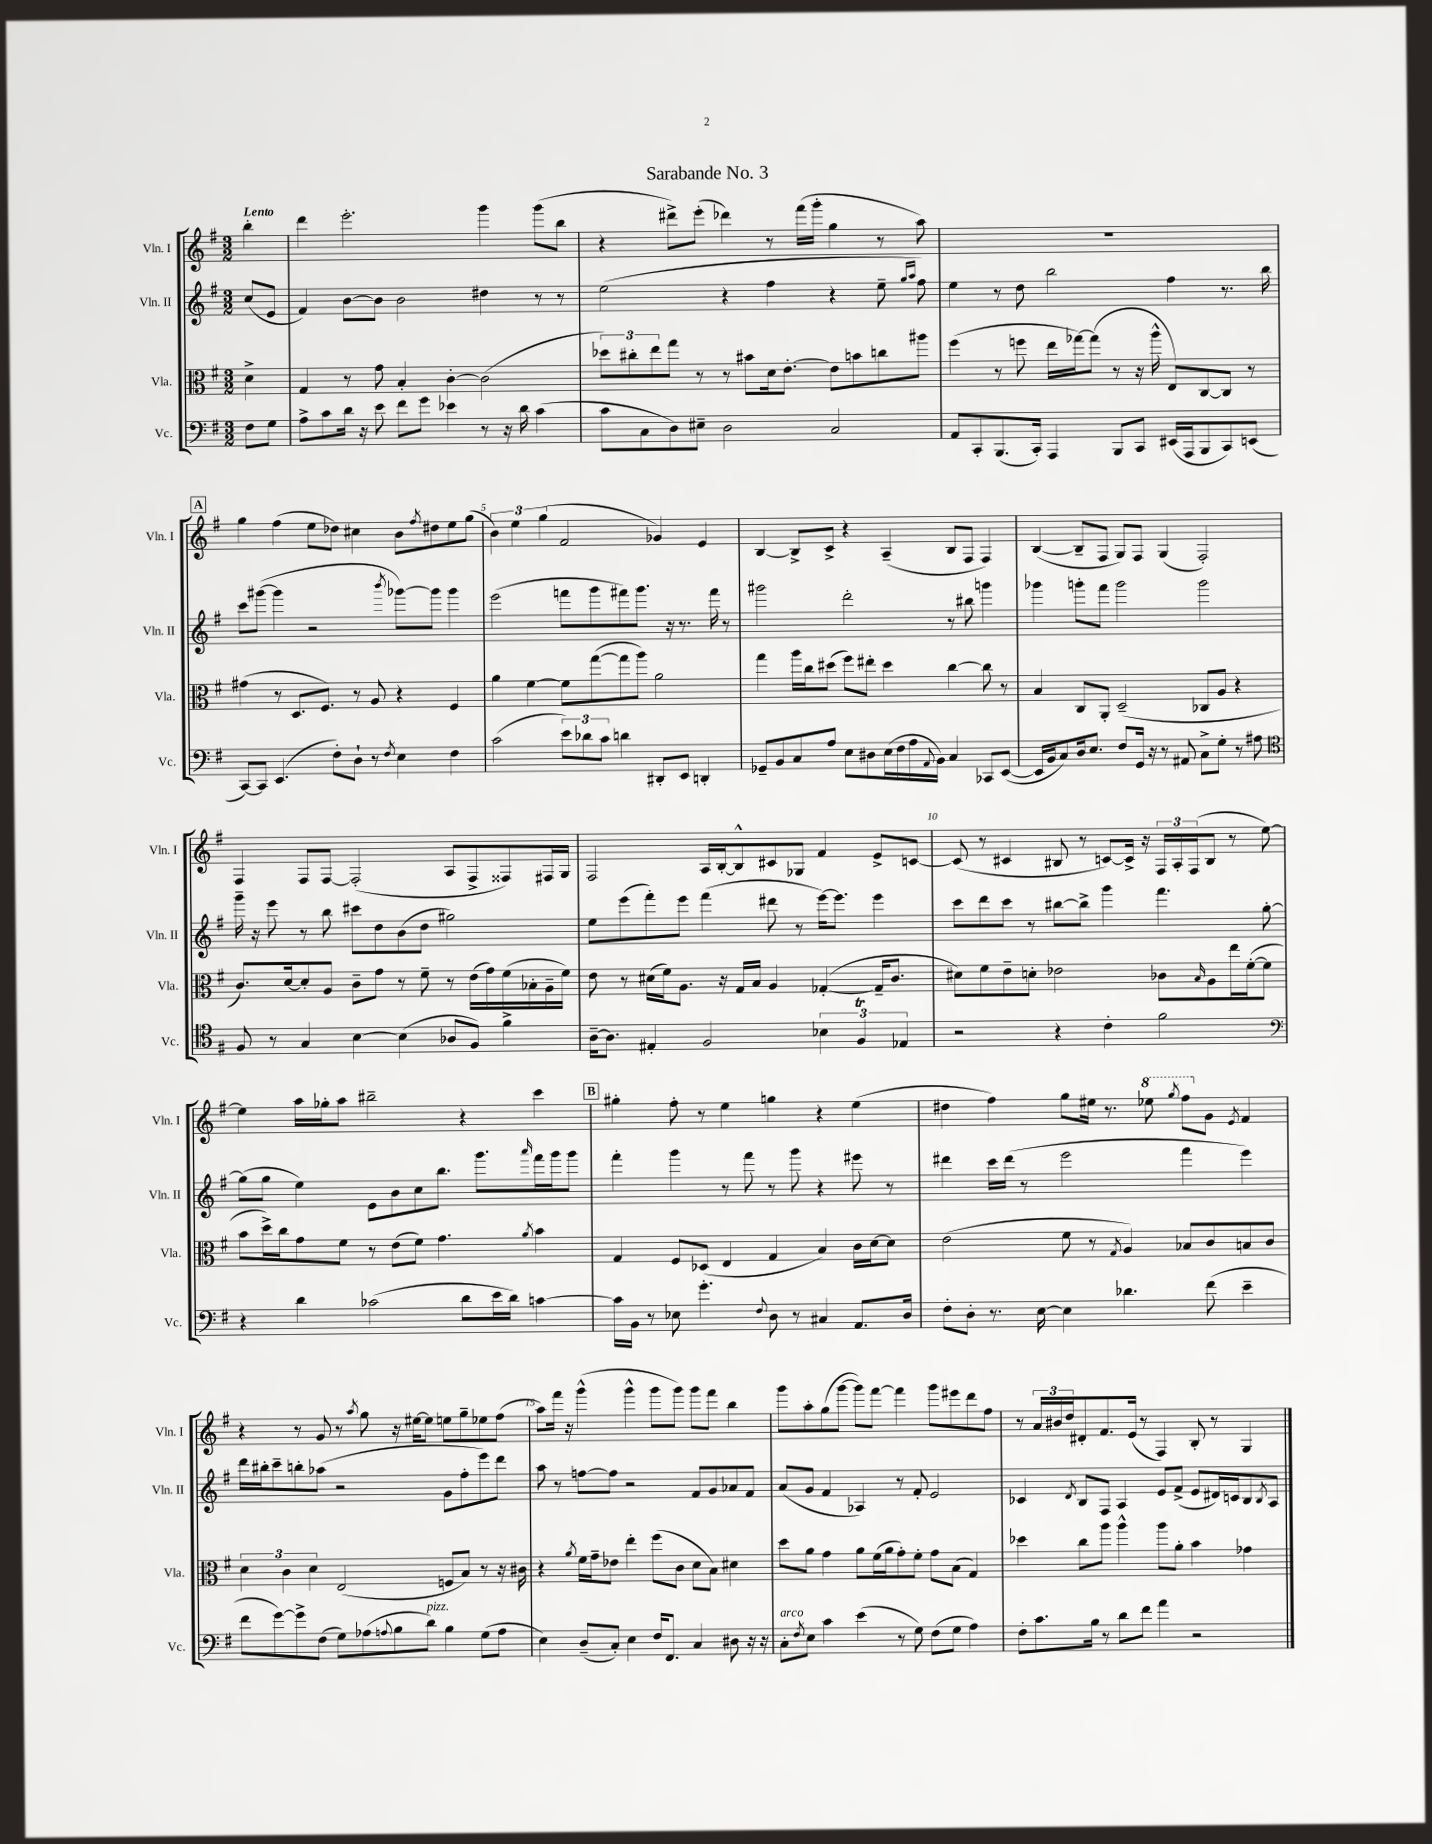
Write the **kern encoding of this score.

**kern	**kern	**kern	**kern
*staff4	*staff3	*staff2	*staff1
*clefF4	*clefC3	*clefG2	*clefG2
*k[f#]	*k[f#]	*k[f#]	*k[f#]
*M3/2	*M3/2	*M3/2	*M3/2
8F#\L	4d^\	(8cc/L	4bb'\
8G\J	.	8e/J	.
=	=	=	=
8A^\L	4G/	4f#/)	4ddd\
8c\	.	.	.
16d\Jk	8r	[8b\L	2.eee'\
16r	.	.	.
8e\	8g\	8b\]J	.
8f#\L	4B'/	2b\	.
8g\J	.	.	.
4e-\	[4c'\	.	.
8r	(2c\]	4dd#\	4ggg\
16r	.	.	.
16d\	.	.	.
(4c\	.	8r	(8ggg\L
.	.	8r	8bb\J
=	=	=	=
8c\L	12dd-\L)	(2ee\	4r
.	12cc#'\	.	.
8C\	.	.	.
.	12ee\	.	.
8D\)	8gg\J	.	8ddd#^\L)
8E#~\J	8r	.	(8eee'\J
2D\	8r	4r	4ddd-\)
.	8b#\L	.	.
.	16d\k	4ff#\	8r
.	[8.e'\J	.	.
.	.	.	(16fff#\LL
.	.	.	16ggg'\JJ
2C/	8e\]L	4r	4gg\
.	8b\	.	.
.	8cc\	8ee~\	8r
.	.	16qqgg/LL	.
.	.	16qqaa/JJ	.
.	8aa#\J	8ff#\)	8aa\)
=	=	=	=
8AA/L	(4ff#\	4ee\	1.r
8CC'/	.	.	.
(8.BBB/	8r	8r	.
.	8ff\	8dd\	.
16CC'/Jk)	.	.	.
4AAA/	16ee\LL	2bb\	.
.	[16gg-\J)	.	.
.	(8gg-\]J	.	.
8BBB/L	8r	.	.
8CC/J	16r	.	.
.	16aa^^\	.	.
(16EE#/LL	8E/L)	4ff#\	.
16AAA/J	.	.	.
8BBB/	[8C/	.	.
8CC/)	8C/]J	8.r	.
(8EE/J	8r	.	.
.	.	16bb\	.
=	=	=	=
[8CC/L)	(4g#\	8ccc\L	4gg\
8CC/]J	.	([8ggg#\J	.
(4.EE/	8r	4ggg#\]	(4ff#\
.	8.D/L	.	.
.	.	2r	8ee\L
.	8.F#/J)	.	.
8F#'\L)	.	.	8dd-\J)
8D`\J	8r	.	4cc#\
8r	8A/	.	.
8qF#/	.	8qbbb/	.
4E\	4r	[8ggg-\L)	8b\L
.	.	.	8qff#/
.	.	8ggg-\]J	8dd#\
4F#\	4F#/	4ggg-\	8ee\
.	.	.	(8gg\J
=	=	=	=
(2c\	4a\	(2eee\	6b\)
.	.	.	6ee\
.	[4f#\	.	.
.	.	.	(6gg\
12e\L)	8f#\]L	8fff\L	2f#/
12d-\	.	.	.
.	([8gg\	8ggg\	.
12c\J	.	.	.
4d\	8gg\]	8fff#\)	.
.	8aa\J)	8.ggg\J	.
8DD#'/L	2a\	.	4g-/)
.	.	16r	.
8EE/J	.	8.r	.
4DD'/	.	.	4e/
.	.	16fff#\	.
.	.	8r	.
=	=	=	=
8GG-~/L	4gg\	2ggg#\	[4B/
8BB/	.	.	.
8C/	16aa\LL	.	8B^/]L
.	16cc\J	.	.
8A/J	(8dd#\J	.	8c^/J
8E\L	8ff#\L)	2ddd'\	4r
8D#\	8ee#'\J	.	.
(16E\L	4dd#\	.	(4A~/
16F#\	.	.	.
16A\	.	.	.
8qqAA/	.	.	.
16BB\JJ)	.	.	.
4C/	[4cc\	8r	8B/L
.	.	8bb#\	8F#/J
8CC-/L	8cc\]	4ggg\	4F#/)
([8EE/J	8r	.	.
=	=	=	=
16EE/]LL	4B/	4ggg-\	([4B/
16BB/J	.	.	.
8C/)	.	.	.
16D/k	8C/L	8ggg'\L	8B~/]L
8.E/J	.	.	.
.	8AA'/J	8fff#\J	8F#/J
8F#/L	(2D~/	2ggg\	8G/L)
16GG/Jk	.	.	8F#/J
16r	.	.	.
8r	.	.	(4G/
8AA#/	.	.	.
8C^\L	8C-/L	2ggg\	2F#'/)
8G'\J	8A/J	.	.
8r	4r	.	.
8A#\	.	.	.
=	=	=	=
*clefC4	*	*	*
8F#/	8.c/L)	16ggg~\	4F#/
.	.	16r	.
8r	.	8eee\	.
.	[16d/k	.	.
4G/	8d'/]	8r	8F#/L
.	8A/J	8bb\	[8F#/J
[4B\	8c~\L	8ccc#\L	(2F#'/]
.	8g\J	8dd\	.
(4B\]	8r	(8b\	.
.	8f#~\	8dd\J	.
8A-/L	8r	2gg#\)	8A/L
8F#/J)	(16e\LL	.	8F#^/
.	16g\)	.	.
4f#^\	(16f#\	.	8F##/)
.	16B-'\	.	.
.	16A~\	.	16F#/L
.	16f#\JJ)	.	16G/JJ
=	=	=	=
[16A~\LK	8e\	8ee\L	2F#/
8.A\]J	.	.	.
.	8r	(8eee\	.
4E#'/	(16d#\LL	8fff#'\)	.
.	16f#\J)	.	.
.	8.A\J	8eee\J	.
2F#/	.	(4fff#\	16A/LL
.	16r	.	[16B'/J
.	16G/LL	.	8B^^/]
.	16B/JJ	.	.
.	4A/	8ddd#\	8c#/
.	.	8r	8G-/J
6B-\	([4G-'/	[16eee\LK)	4f#/
.	.	8.eee\]J	.
6F#/	.	.	.
.	16G-~/]LK	4eee\	8e^/L
.	8.c/J	.	.
6E-/	.	.	.
.	.	.	[8c/J
=	=	=	=
2r	8d#\L)	8ccc\L	(8c/]
.	8f#\	8ddd\	8r
.	8e~\	8ccc\J	4c#/
.	8d'\J	8r	.
4r	2e-\	[8bb#\L	8B#/
.	.	8bb#^\]J	8r
4c'\	.	4ggg\	[8c/L)
.	.	.	16c^/]Jk
.	.	.	16r
2f#\	8c-\L	4.fff#\	24F#/LL
.	.	.	24A'/
.	.	.	(24F#/J
.	16qqB/	.	.
.	8A\	.	8B#/J
.	16ee\L	.	8r
.	([16f#'\J	.	.
.	8f#\]J	[8gg'\	[8ee\)
=	=	=	=
*clefF4	*	*	*
4r	8b\L	(8gg\]L	4ee\]
.	16dd^\L)	8gg\J	.
.	16cc\J	.	.
4d\	8g\	4ee\)	16aa\LL
.	.	.	16gg-'\J
.	8f#\J	.	8aa\J
(2c-\	8r	8e\L	2bb#~\
.	(8e\L	8b\	.
.	8f#\J)	8cc\	.
.	4.g\	8.bb\J	.
8d\L	.	.	4r
.	.	8.ggg\L	.
16e\L	.	.	.
16d\JJ)	.	.	.
.	8qa/	16qqaaa/	.
[4c\	4b\	16fff#\L	4ccc\
.	.	16ggg\J	.
.	.	8ggg\J	.
=	=	=	=
16c\]LL	4G/	4fff#'\	4gg#'\
16BB\JJ	.	.	.
8r	.	.	.
8E-\	8F#/L	4ggg\	8ff#'\
4.g'\	(8D-/J	.	8r
.	4E/	8r	4ee\
.	.	8fff#\	.
8qqF#/	.	.	.
8D\	4G/	8r	4gg\
8r	.	8ggg\	.
4C#/	4B/)	4r	4r
8.AA/L	16c\LL	8eee#\	(4ee\
.	[16d\J	.	.
.	8d\]J	8r	.
16D/Jk	.	.	.
=	=	=	=
8F#'\L	(2e\	4ddd#\	4dd#\
8D'\J	.	.	.
8.r	.	16ccc\LL	4ff#\)
.	.	(16ddd#\JJ	.
.	.	8r	.
[16E\	.	.	.
4E\]	8f#\	2eee\	8gg\L
.	8r	.	16ee#\Jk
.	.	.	8.r
.	8qG/	.	.
4.d-\	4A/)	.	.
.	.	.	8eee-\
.	.	.	8qggg/
.	8B-/L	4fff#\	8fff#\L
(8f#\	8c/	.	8g\J
.	.	.	8qe/
4e~\	8B/	4eee\)	4f#/
.	8c/J	.	.
=	=	=	=
8f#\L	6d\	16ddd\LL	4r
.	.	16bb#'\J	.
[8g\)	.	8ccc~\	.
.	6c\	.	.
8g^\]	.	8bb'\	8r
.	6d\	.	.
(8F#\J	.	(8aa-\J	8g/
8G\L)	(2E/	2r	8r
.	.	.	8qaa/
(8A-\	.	.	8gg\
8qqA/	.	.	.
8B\	.	.	16r
.	.	.	[16ee#\LK
8d\J)	.	.	8ee#\]J
4B\	8F/L	8g\L	8ee\L
.	8B/J)	8ff#'\	8gg~\
(8G\L	8r	8eee\)	8ee-\
8A\J	16r	8ddd\J	(8ff#\J
.	16c#\	.	.
=	=	=	=
4E\)	4r	8aa\	8aa\L)
.	.	8r	16fff#\Jk
.	.	.	16r
.	8qa/	.	.
(8D~/L	16f#\LL	[8ff\L	(4ggg^^\
.	16g~\J	.	.
8C'/J)	8e-\J	8ff\]J	.
4E\	4ee'\	2r	4ggg^^\
16F#/LK	(8ff#\L	.	8ggg\L
8.FF#/J	.	.	.
.	8c\J	.	8ggg\J)
4C/	8d\L	8f#/L	8ggg\L
.	8B\J)	8g/	8fff#\J
8D#\	4d#\	8a-/	4bb\
16r	.	8f#/J	.
16r	.	.	.
=	=	=	=
8C'\L	8dd\L	(8a/L	8ggg\L
8qF#/	.	.	.
8E\J	8a\J	8g/J	8aa'\
4c\	4g\	4f#/	(8gg\
.	.	.	[8ggg\J
(4e\	8a\L	4A-/)	8ggg\]L)
.	(16f#\L	.	[8fff#\J
.	16a\J	.	.
8r	8g'\)	8r	4fff#\]
8G\)	8f#'\J	8f#'/	.
(8F#\L	8g\L	2e/	8ggg\L
8G\J	(8B\J	.	8eee#\
4A\)	4G/)	.	8ddd\
.	.	.	8ff#\J
=	=	=	=
8F#'\L	4dd-\	4c-/	8r
8.c\	.	.	24a/LL
.	.	.	24b#/
.	.	.	24dd/J
.	.	8qd/	.
.	8cc\L	8B/L	8d#'/
16B\Jk	.	.	.
8r	8aa\J	8F#/J	8.f#/
8d\L	4aa^^\	4A/	.
.	.	.	(16e/Jk
8f#\J	.	.	8r
4a\	8aa\L	8e/L	4F#/)
.	8a'\J	(8f#^/J	.
2r	4b\	8e/L	8B'/
.	.	16d#/L)	8r
.	.	16c/J	.
.	4g-\	8B/	4G/
.	.	8qB/	.
.	.	8A/J	.
==	==	==	==
*-	*-	*-	*-
